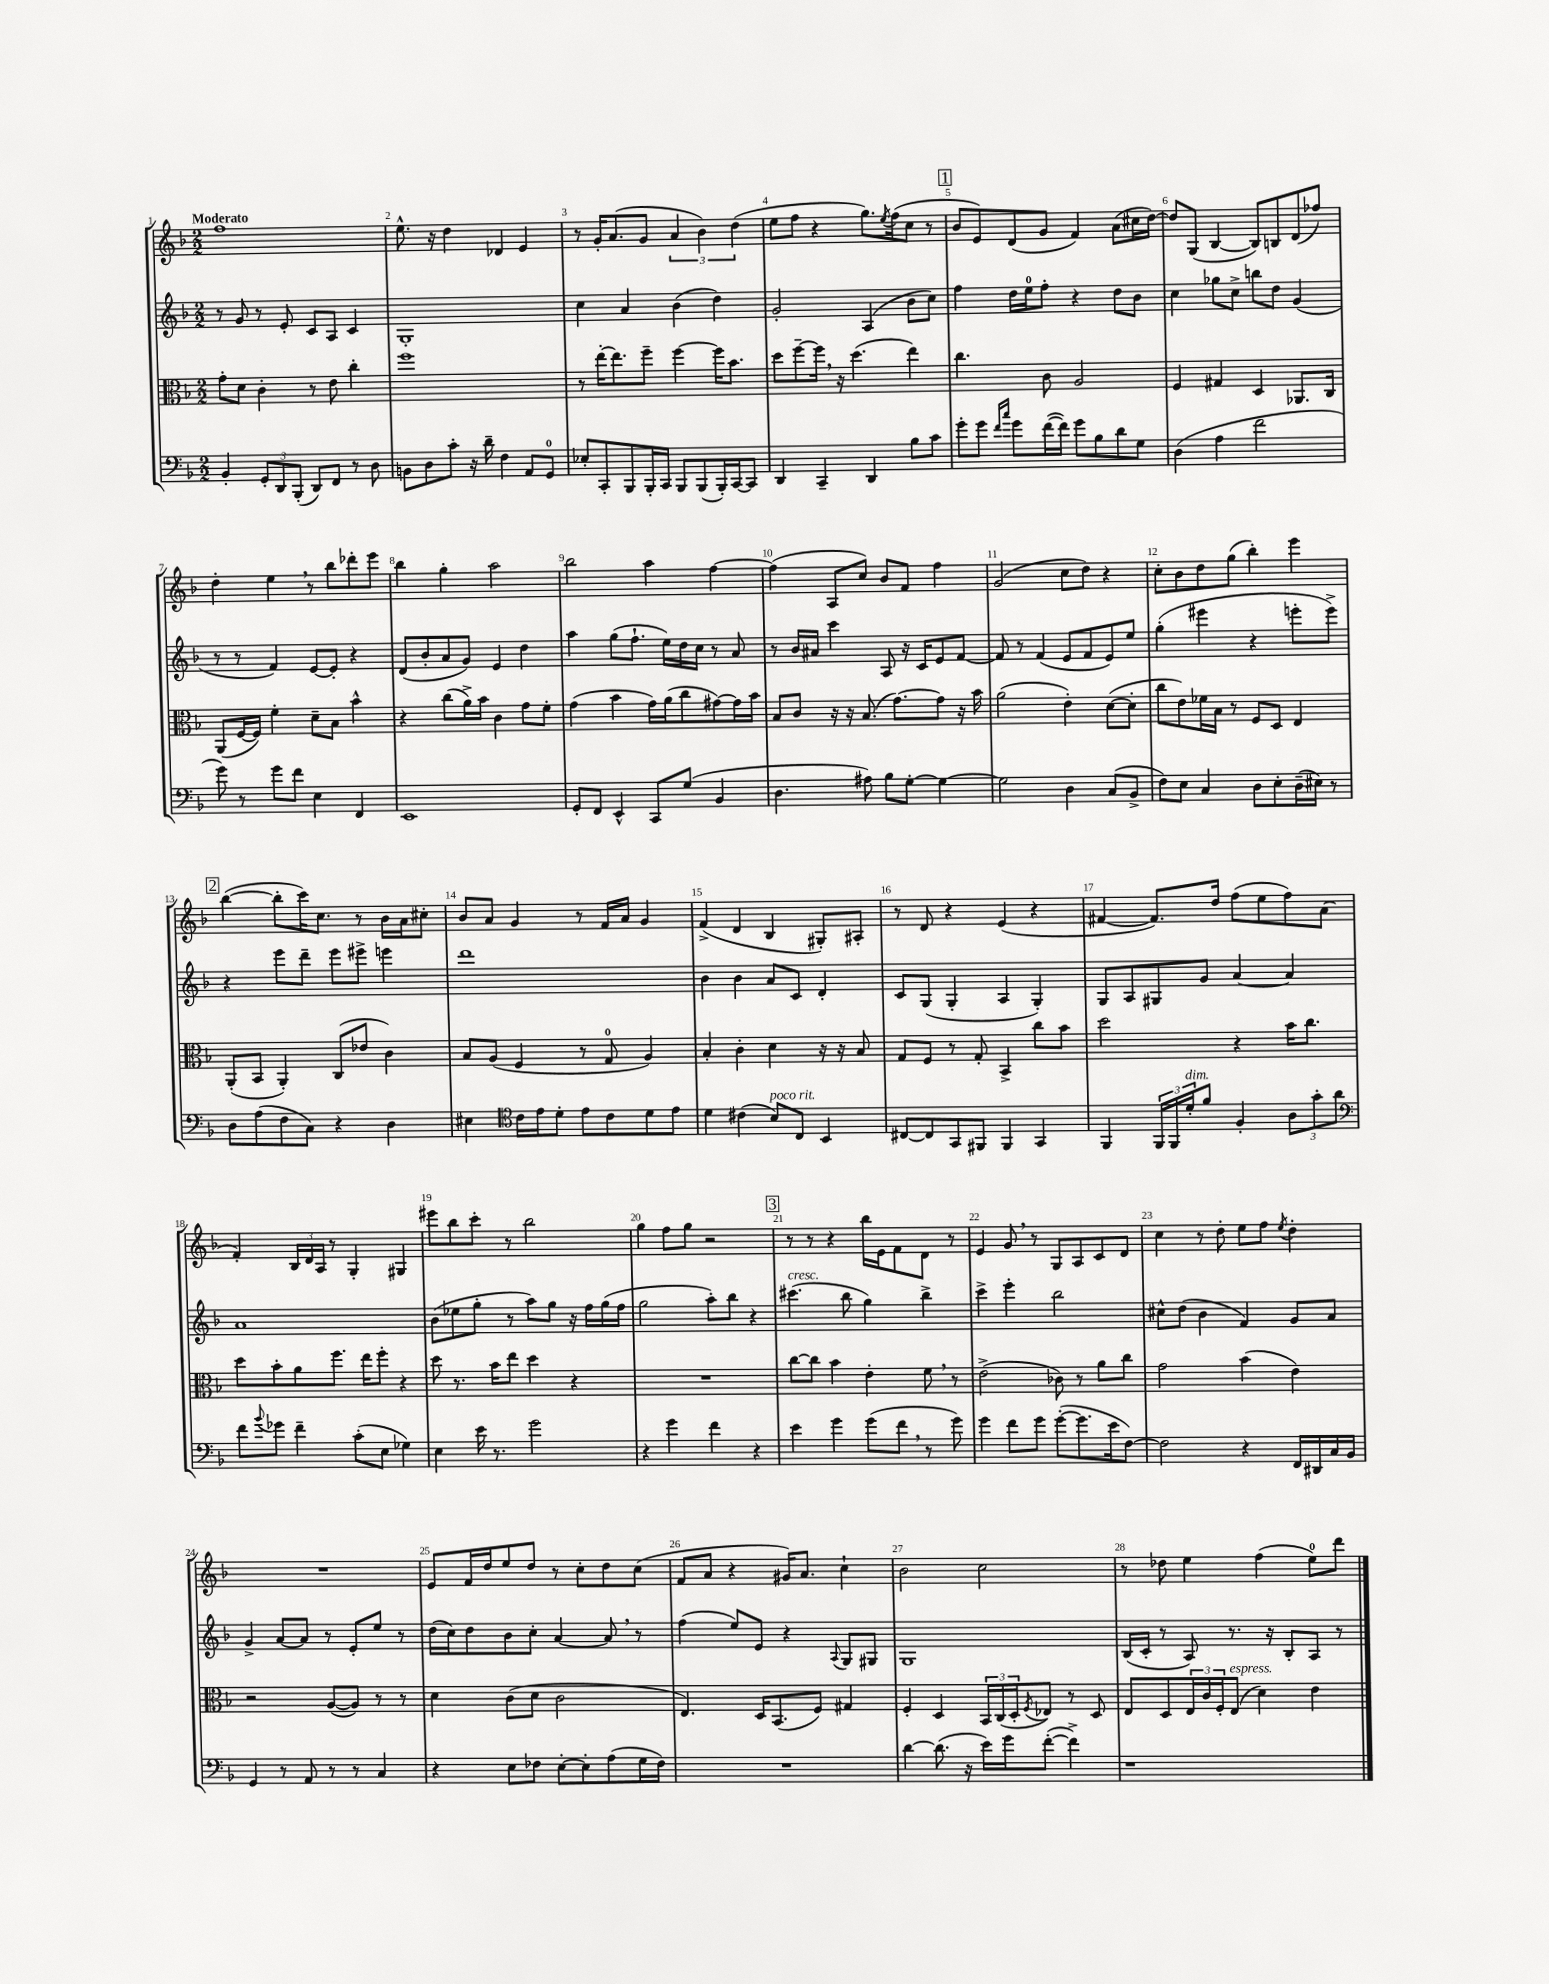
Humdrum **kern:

**kern	**kern	**kern	**kern
*part4	*part3	*part2	*part1
*staff4	*staff3	*staff2	*staff1
*clefF4	*clefC3	*clefG2	*clefG2
*k[b-]	*k[b-]	*k[b-]	*k[b-]
*M2/2	*M2/2	*M2/2	*M2/2
=1	=1	=1	=1
!	!	!	!LO:TX:a:B:t=Moderato
4BB-'/	8g'\L	8r	1ff
.	8d\J	8g/	.
12GG'/L	4c'\	8r	.
12DD/	.	.	.
.	.	8e'/	.
(12BBB-'/J	.	.	.
8DD/L)	8r	8c/L	.
8FF/J	8e\	8A/J	.
8r	4cc'\	4c/	.
8D\	.	.	.
=2	=2	=2	=2
8BBn\L	1ff	1G'	8.ee^^\
8D\	.	.	.
.	.	.	16r
8c'\J	.	.	4dd\
16r	.	.	.
16d~\	.	.	.
4F\	.	.	4d-X/
8AA/L	.	.	4e/
8GG/J	.	.	.
=3	=3	=3	=3
8E-X'/L	8r	4cc\	8r
8CC'/	[16ee'\KL	.	16g'/KL
.	8.ee\]	.	(8.a/
8BBB-/	.	4a/	.
16BBB-'/L	8ff~\J	.	8g/J
16CC/JJ	.	.	.
8BBB-/L	[4ff\	(4b-\	6a/
(8BBB-/	.	.	.
.	.	.	6b-\)
16BBB-'/L)	16ff\KL]	4dd\)	.
[16CC/J	8.b-\J	.	.
.	.	.	(6dd\
8CC/J]	.	.	.
=4	=4	=4	=4
4DD/	8dd\L	2g'/	8ee\L
.	[8ff~\	.	8ff\J
4CC~/	16ff,\Jk]	.	4r
.	16r	.	.
.	(4.dd\	.	.
4DD/	.	(4A/	8.gg\L)
.	.	.	8qee/
.	.	.	(16ff\k
8B-\L	4ee\)	8b-\L	8cc\J
8c\J	.	8cc\J)	8r
!!LO:REH:place=s1:t=1
=5	=5	=5	=5
8g'\L	4.cc\	4ff\	8b-/L
8g\J	.	.	8e/)
16qqf/LL	.	.	.
16qqcc/JJ	.	.	.
8g\L	.	16dd\LL	(8d/
.	.	16ee\J	.
([16f\L	8c\	8ff'\J	8g/J
16f\JJ])	.	.	.
8g\L	2A/	4r	4f/)
8B-\	.	.	.
8d\	.	8dd\L	(8a\L
8G\J	.	8b-\J	16cc#X\L
.	.	.	[16dd\JJ)
=6	=6	=6	=6
(4D\	4F/	4cc\	8dd/L]
.	.	.	(8G/J
4A\	4G#X/	8gg-X\L	[4B-/
.	.	8cc^\J	.
2f\	4D/	8bbn\L	8B-/L])
.	.	8dd\J	8Bn/
.	8.AA-X/L	(4g/	(8d/
.	.	.	8ff-X/J)
.	16C/Jk	.	.
!!LO:LB:g=z
=7	=7	=7	=7
8g\)	(8AA/L	8r	4dd'\
8r	[16F/L	8r	.
.	16F/JJ])	.	.
8g\L	4f'\	4f/)	4ee,\
8f\J	.	.	.
4E\	8d~\L	[8e/L	8r
.	8B-\J	8e'/J]	8bb-\L
4FF/	4b-^^\	4r	8ddd-X'\
.	.	.	8eee\J
=8	=8	=8	=8
1EE	4r	(8d/L	4bb-\
.	.	8b-'/	.
.	(8cc\L	8a/	4gg'\
.	16a^\L)	8g/J)	.
.	16b-\JJ	.	.
.	4c\	4e/	2aa\
.	8g\L	4dd\	.
.	8f'\J	.	.
=9	=9	=9	=9
8GG'/L	(4g\	4aa\	2bb-\
8FF/J	.	.	.
4EE^^/	4b-\	(8gg\L	.
.	.	8.ff`\J	.
8CC/L	16g\LL)	.	4aa\
.	(16a\J	16ee\LL)	.
(8G/J	8cc\	16dd\	.
.	.	16cc\JJ	.
4BB-/	[8g#X\)	8r	[4ff\
.	16g#\L]	8a/	.
.	16b-\JJ	.	.
=10	=10	=10	=10
4.D\	8B-/L	8r	(4ff\]
.	8c/J	16b-/LL	.
.	.	16a#X/JJ	.
.	16r	4ccc\	8A/L
.	16r	.	.
8A#X\)	(8.B-/	.	8cc/J)
8B-\L	.	8A/	8b-/L
.	[8.g\L)	.	.
[8G'\J	.	16r	8f/J
.	.	16c/KL	.
4G\_	8g\J]	8e/	4ff\
.	16r	[8f/J	.
.	16b-\	.	.
=11	=11	=11	=11
2G\]	(2a\	8f/]	(2g/
.	.	8r	.
.	.	(4f/	.
4D\	4e'\)	8e/L	8cc\L
.	.	8f/	8dd\J)
(8C/L	([8d\L	8e/)	4r
8BB-^/J	8d'\J]	8ee/J	.
=12	=12	=12	=12
8F\L)	8cc\L	(4gg'\	8cc'\L
8E\J	8e\)	.	8b-\
4C/	16f-X\L	4eee#X\	8dd\
.	16B-\JJ	.	.
.	8r	.	(8gg\J
8D\L	8F/L	4r	4bb-'\)
8E'\	8D/J	.	.
(16D~\L	4E/	8eeen'\L	4eee\
16E#X\JJ)	.	.	.
8r	.	8eee^\J)	.
!!LO:LB:g=z
!!LO:REH:place=s1:t=2
=13	=13	=13	=13
8D\L	(8AA'/L	4r	([4bb-\
(8A\	8BB-/J	.	.
8F\	4AA'/)	8eee\L	8bb-'\L]
8C\J)	.	8ddd~\J	16ccc\K)
.	.	.	8.cc\J
4r	(8C/L	8eee\L	.
.	8e-X/J	8eee#X^\J	8r
4D\	4c\)	4eeen\	16b-\LL
.	.	.	16a\J
.	.	.	8cc#X'\J
=14	=14	=14	=14
4E#X\	8B-/L	1ddd	8b-/L
.	(8A/J	.	8a/J
*clefC4	*	*	*
16c\LL	4F/	.	4g/
16e\J	.	.	.
8d'\J	.	.	.
8e\L	8r	.	8r
8c\	8G/	.	16f/LL
.	.	.	16a/JJ
8d\	4A/)	.	4g/
8e\J	.	.	.
=15	=15	=15	=15
4d\	4B-'/	4b-\	(4f^/
(4c#X\	4c'\	4b-\	4d/
!LO:TX:a:i:t=poco rit.	!	!	!
8B-/L)	4d\	8a/L	4B-/
8C/J	.	8c/J	.
4BB-/	16r	4d'/	8G#X'/L)
.	16r	.	.
.	8B-/	.	8A#X'/J
=16	=16	=16	=16
[8C#X/L	8G/L	8c/L	8r
8C#/]	8F/J	(8G/J	8d/
8GG/	8r	4G'/	4r
8FF#X/J	8G'/	.	.
4FF#/	4BB-^/	4A/	(4e/
4GG/	8cc\L	4G'/)	4r
.	8b-\J	.	.
=17	=17	=17	=17
4FF/	2dd\	8G/L	[4f#X/
.	.	8A/	.
24FF/LL	.	8G#X/	8.f#/L])
24FF/	.	.	.
!LO:TX:a:i:t=dim.	!	!	!
24d'/J	.	.	.
8f/J	.	8g/J	.
.	.	.	16dd/Jk
4F'/	4r	[4a/	(8ff\L
.	.	.	8ee\
12A\L	16b-\KL	4a/]	8ff\)
.	8.cc\J	.	.
12g'\	.	.	.
.	.	.	(8a\J
12a\J	.	.	.
!!LO:LB:g=z
=18	=18	=18	=18
*clefF4	*	*	*
8f\L	8dd\L	1a	4f'/)
8qqb-/	.	.	.
8g-X\J	8b-'\	.	.
4f~\	8a\	.	24B-/LL
.	.	.	24d/
.	.	.	24A/JJ
.	8.ff\J	.	8r
(8c'\L	.	.	4G'/
.	16ee\KL	.	.
8E\J	8ff'\J	.	.
4G-X\)	4r	.	4G#X/
=19	=19	=19	=19
4E\	8dd\	(8b-\L	8eee#X\L
.	8.r	8ee-X\	8bb-\
16e\	.	8gg'\J	8ccc'\J
8.r	16b-\KL	.	.
.	8ee\J	8r	8r
2g\	4dd\	8aa\L)	2bb-\
.	.	8gg\J	.
.	4r	16r	.
.	.	16ff\LL	.
.	.	(16gg\	.
.	.	16ff\JJ	.
=20	=20	=20	=20
4r	1r	2gg\	4gg\
4g\	.	.	8ff\L
.	.	.	8gg\J
4f\	.	8aa'\L)	2r
.	.	8bb-\J	.
4r	.	4r	.
!!LO:REH:place=s1:t=3
=21	=21	=21	=21
!	!	!LO:TX:a:i:t=cresc.	!
4e\	[8cc\L	(4.ccc#X\	8r
.	8cc\J]	.	8r
4g\	4b-\	.	4r
.	.	8bb-\	.
(8g\L	4e'\	4gg\)	16bb-\LL
.	.	.	16e\J
8f,\J	.	.	8f\
8r	8f,\	4bb-^\	8d\J
8g\)	8r	.	8r
=22	=22	=22	=22
4g\	(2e^\	4ccc^\	4e/
8f\L	.	4eee'\	8g,/
8g\J	.	.	8r
([8g'\L	8c-X\)	2bb-\	8G/L
8.g\]	8r	.	8A/
.	8a\L	.	8c/
16e\k	.	.	.
[8F\J)	8cc\J	.	8d/J
=23	=23	=23	=23
2F\]	2g\	8cc#X^^\L	4cc\
.	.	(8dd\J	.
.	.	4b-\	8r
.	.	.	8dd'\
4r	(4b-\	4f/)	8ee\L
.	.	.	8ff\J
.	.	.	8qee/
16FF/LL	4e\)	8g/L	4dd'\
16DD#X/	.	.	.
16C/	.	8a/J	.
16BB-/JJ	.	.	.
!!LO:LB:g=z
=24	=24	=24	=24
4GG/	2r	4g^/	1r
8r	.	[8a/L	.
8AA/	.	8a/J]	.
8r	([8A/L	8r	.
8r	8A/J])	8e'/L	.
4C/	8r	8ee/J	.
.	8r	8r	.
=25	=25	=25	=25
4r	4d\	(16dd\LL	8e/L
.	.	16cc\J)	.
.	.	8dd\	16f/L
.	.	.	16dd/J
8E\L	(8c\L	8b-\	8ee/
8F-X\J	8d\J	8cc'\J	8dd/J
[8E'\L	2c\	[4a/	8r
8E'\]	.	.	8cc'\L
(8A\	.	8a,/]	8dd\
16G\L	.	8r	(8cc\J
16F-\JJ)	.	.	.
=26	=26	=26	=26
1r	4.E/)	(4ff\	8f/L
.	.	.	8a/J
.	.	8ee/L)	4r
.	16D/KL	8e/J	.
.	(8.BB-/	.	.
.	.	4r	16g#X/KL)
.	.	.	8.a/J
.	8F/J)	.	.
.	.	8qqA/	.
.	4G#X/	8G/L	4cc`\
.	.	8G#X/J	.
=27	=27	=27	=27
[4d\	4F'/	1G	2b-\
(8.d\]	4D/	.	.
16r	.	.	.
16e\LL)	24BB-/LL	.	2cc\
.	(24C/	.	.
16g\J	.	.	.
.	24D'/J	.	.
.	8qF/	.	.
([8f'\J	8E-X/J)	.	.
4f^\])	8r	.	.
.	8D/	.	.
=28	=28	=28	=28
1r	8E/L	(16B-/LL	8r
.	.	16c'/JJ	.
.	8D/	8r	8dd-X\
.	24E/L	8A/)	4ee\
.	24c/	.	.
.	24F'/J	.	.
!	!LO:TX:a:i:t=espress.	!	!
.	(8E/J	8.r	.
.	4d\)	.	(4ff\
.	.	16r	.
.	.	8B-'/L	.
.	4e\	8A/J	8ee\L)
.	.	8r	8ddd\J
==	==	==	==
*-	*-	*-	*-
